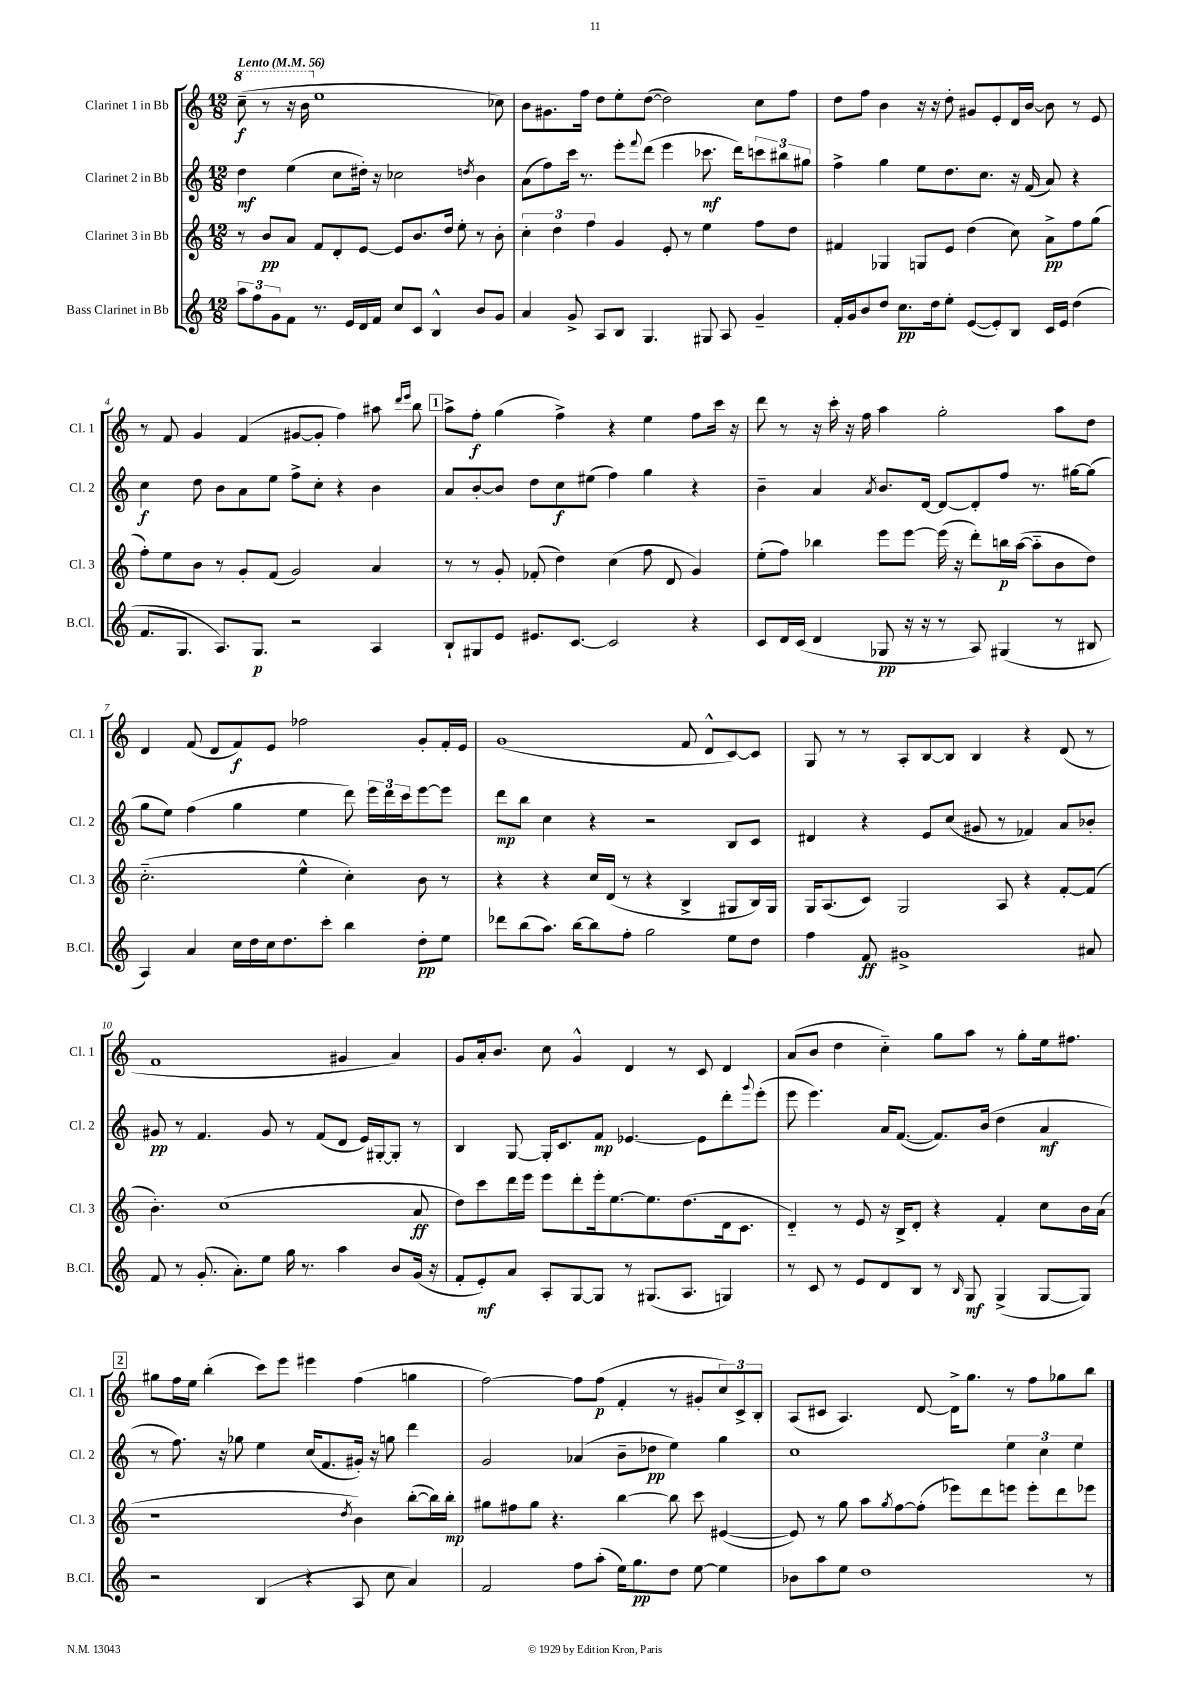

**kern	**dynam	**kern	**dynam	**kern	**dynam	**kern	**dynam
*part4	*part4	*part3	*part3	*part2	*part2	*part1	*part1
*staff4	*staff4	*staff3	*staff3	*staff2	*staff2	*staff1	*staff1
*I"Bass Clarinet in Bb	*	*I"Clarinet 3 in Bb	*	*I"Clarinet 2 in Bb	*	*I"Clarinet 1 in Bb	*
*I'B.Cl.	*	*I'Cl. 3	*	*I'Cl. 2	*	*I'Cl. 1	*
*clefG2	*	*clefG2	*	*clefG2	*	*clefG2	*
*k[]	*	*k[]	*	*k[]	*	*k[]	*
*M12/8	*	*M12/8	*	*M12/8	*	*M12/8	*
*MM56	*	*MM56	*	*MM56	*	*MM56	*
*	*	*	*	*	*	*8va	*
=1	=1	=1	=1	=1	=1	=1	=1
!	!	!	!	!	!	!LO:TX:a:B:t=Lento	!
12aa\L	.	8r	.	4dd\	mf	(8ccc~\	f
12ff\	.	.	.	.	.	.	.
.	.	8b/L	pp	.	.	8r	.
12g\	.	.	.	.	.	.	.
8f\J	.	8a/J	.	(4ee\	.	16r	.
.	.	.	.	.	.	16bb\	.
*	*	*	*	*	*	*X8va	*
8.r	.	8f/L	.	.	.	1ee	.
.	.	8d'/	.	8cc\L	.	.	.
16e/LL	.	.	.	.	.	.	.
16d/	.	[8e/J	.	16dd#X'\Jk)	.	.	.
16f/JJ	.	.	.	16r	.	.	.
8cc/L	.	8e/L]	.	2cc-X\	.	.	.
8c/J	.	8.b/	.	.	.	.	.
4B^^/	.	.	.	.	.	.	.
.	.	16dd/Jk	.	.	.	.	.
.	.	8ee'\	.	.	.	.	.
.	.	.	.	8qddn/	.	.	.
8b/L	.	8r	.	4b\	.	.	.
8g/J	.	8b'\	.	.	.	8cc-X\)	.
=2	=2	=2	=2	=2	=2	=2	=2
4a/	.	6cc'\	.	(8a\L	.	8b\L	.
.	.	.	.	8ff\)	.	8.g#X\	.
.	.	6dd\	.	.	.	.	.
8g^/	.	.	.	16ccc\Jk	.	.	.
.	.	.	.	8.r	.	16ff\Jk	.
.	.	6ff\	.	.	.	.	.
8A/L	.	.	.	.	.	8dd\L	.
8B/J	.	4g/	.	8eee'\L	.	8ee'\	.
.	.	.	.	8qqfff/	.	.	.
4.G/	.	.	.	(8ddd\J	.	([8dd\J	.
.	.	8e'/	.	4eee\	.	2dd\])	.
.	.	8r	.	.	.	.	.
8G#X/	.	4ee\	.	8.ccc-X\	mf	.	.
8A/	.	.	.	.	.	.	.
.	.	.	.	16ddd\KL)	.	.	.
4g~/	.	8ff\L	.	12cccn\	.	8cc\L	.
.	.	.	.	12bb#X\	.	.	.
.	.	8dd\J	.	.	.	8ff\J	.
.	.	.	.	12gg#X\J	.	.	.
=3	=3	=3	=3	=3	=3	=3	=3
16f'/LL	.	4f#X/	.	4ff^\	.	8dd\L	.
16g/J	.	.	.	.	.	.	.
8b/	.	.	.	.	.	8ff\J	.
8dd/J	.	4G-X/	.	4gg\	.	4b\	.
8.cc\L	pp	.	.	.	.	.	.
.	.	8Gn/L	.	8ee\L	.	16r	.
16dd\k	.	.	.	.	.	16r	.
8ee'\J	.	8e/J	.	8.dd\	.	8dd'\	.
([8e/L	.	(4dd\	.	.	.	8g#X/L	.
.	.	.	.	8.cc\J	.	.	.
8e'/])	.	.	.	.	.	8e'/	.
8B/J	.	8cc\)	.	16r	.	16d/L	.
.	.	.	.	(16f/	.	[16b/JJ	.
16c/LL	.	8a^\L	pp	8a/)	.	8b\]	.
16e/JJ	.	.	.	.	.	.	.
(4dd\	.	8ff\	.	4r	.	8r	.
.	.	(8gg\J	.	.	.	8e/	.
!!LO:LB:g=z
=4	=4	=4	=4	=4	=4	=4	=4
8.f/L	.	8ff'\L)	.	4cc\	f	8r	.
.	.	8ee\	.	.	.	8f/	.
8.G/J	.	.	.	.	.	.	.
.	.	8b\J	.	8dd\	.	4g/	.
8.A/L)	.	8r	.	8b\L	.	.	.
.	.	8g'/L	.	8a\	.	(4f/	.
8.G/J	p	.	.	.	.	.	.
.	.	(8f/J	.	8ee\J	.	.	.
2r	.	2g/)	.	8ff^\L	.	[8g#X/L	.
.	.	.	.	8cc'\J	.	8g#'/J]	.
.	.	.	.	4r	.	4ff\)	.
4A/	.	4a/	.	4b\	.	8aa#X\	.
.	.	.	.	.	.	16qqddd/LL	.
.	.	.	.	.	.	16qqeee/JJ	.
.	.	.	.	.	.	8bb\	.
!!LO:REH:place=s1:t=1
=5	=5	=5	=5	=5	=5	=5	=5
8B`/L	.	8r	.	8a/L	.	8aa^\L	.
8G#X/	.	8r	.	[8b'/	.	8ff'\J	f
8e/J	.	8g'/	.	8b/J]	.	(4gg\	.
8.e#X/L	.	(8f-X'/	.	8dd\L	.	.	.
.	.	4dd\)	.	8cc\	f	4ff^\)	.
[8.c/J	.	.	.	.	.	.	.
.	.	.	.	(8ee#X\J	.	.	.
2c/]	.	(4cc\	.	4ff\)	.	4r	.
.	.	8ff\	.	4gg\	.	4ee\	.
.	.	8d/	.	.	.	.	.
4r	.	4g/)	.	4r	.	8ff\L	.
.	.	.	.	.	.	16ccc\Jk	.
.	.	.	.	.	.	16r	.
=6	=6	=6	=6	=6	=6	=6	=6
8c/L	.	(8ee'\L	.	4b~\	.	8ddd\	.
16d/L	.	8ff\J)	.	.	.	8r	.
(16c/JJ	.	.	.	.	.	.	.
4d/	.	4bb-X\	.	4a/	.	16r	.
.	.	.	.	.	.	16ccc'\	.
.	.	.	.	.	.	16r	.
.	.	.	.	.	.	16ff\	.
.	.	.	.	8qa/	.	.	.
8G-X/	pp	8eee\L	.	8.b/L	.	4aa\	.
16r	.	[8eee\J	.	.	.	.	.
16r	.	.	.	[16d/Jk	.	.	.
8r	.	(16eee\]	.	8d/L_	.	2gg'\	.
.	.	16r	.	.	.	.	.
8A/)	.	8ddd'\L)	.	8d'/]	.	.	.
(4G#X/	.	16bbn\L	p	8ff/J	.	.	.
.	.	([16aa\JJ	.	.	.	.	.
.	.	8aa\L]	.	8.r	.	.	.
8r	.	8b\	.	.	.	8aa\L	.
.	.	.	.	[16gg#X\KL	.	.	.
8B#X/	.	8dd\J)	.	(8gg#\J]	.	8dd\J	.
!!LO:LB:g=z
=7	=7	=7	=7	=7	=7	=7	=7
4A/)	.	(2.cc\	.	8gg\L	.	4d/	.
.	.	.	.	8ee\J)	.	.	.
4a/	.	.	.	(4ff\	.	(8f/	.
.	.	.	.	.	.	8d/L	.
16cc\LL	.	.	.	4gg\	.	8f/)	f
16dd\	.	.	.	.	.	.	.
16cc\J	.	.	.	.	.	8e/J	.
8.dd\	.	.	.	.	.	.	.
.	.	4ee^^\	.	4ee\	.	2ff-X\	.
8ccc'\J	.	.	.	.	.	.	.
4bb\	.	4cc'\)	.	8ddd\)	.	.	.
.	.	.	.	24eee\LL	.	.	.
.	.	.	.	24ddd\	.	.	.
.	.	.	.	24ccc\J	.	.	.
8dd'\L	pp	8b\	.	[8eee\	.	8g'/L	.
8ee\J	.	8r	.	8eee\J]	.	16f'/L	.
.	.	.	.	.	.	16e/JJ	.
=8	=8	=8	=8	=8	=8	=8	=8
8ddd-X\L	.	4r	.	8ddd\L	mp	(1g	.
(8bb\	.	.	.	8bb\J	.	.	.
8.aa\J)	.	4r	.	4cc\	.	.	.
[16bb\KL	.	.	.	.	.	.	.
8bb\]	.	16cc/LL	.	4r	.	.	.
.	.	(16d/JJ	.	.	.	.	.
8ff'\J	.	8r	.	.	.	.	.
2gg\	.	4r	.	2r	.	.	.
.	.	4B^/	.	.	.	8f/	.
.	.	.	.	.	.	8d^^/L	.
8ee\L	.	8G#X/L	.	8B/L	.	[8c/)	.
8dd\J	.	16B/L)	.	8c/J	.	8c/J]	.
.	.	16G#/JJ	.	.	.	.	.
=9	=9	=9	=9	=9	=9	=9	=9
4ff\	.	16G/KL	.	4d#X/	.	8G/	.
.	.	(8.A/	.	.	.	.	.
.	.	.	.	.	.	8r	.
8f/	ff	8c/J)	.	4r	.	8r	.
1g#X^	.	2G/	.	.	.	8A'/L	.
.	.	.	.	8e/L	.	[8B/	.
.	.	.	.	(8cc/J	.	8B/J]	.
.	.	.	.	8g#X/	.	4B/	.
.	.	8A/	.	8r	.	.	.
.	.	4r	.	4f-X/)	.	4r	.
.	.	[8f'/L	.	8a/L	.	(8d/	.
8a#X/	.	(8f/J]	.	8b-X'/J	.	8r	.
!!LO:LB:g=z
=10	=10	=10	=10	=10	=10	=10	=10
8f/	.	4.b'\)	.	8g#X/	pp	1f	.
8r	.	.	.	8r	.	.	.
(8.g'/	.	.	.	4.f/	.	.	.
.	.	(1cc	.	.	.	.	.
8.a'\L)	.	.	.	.	.	.	.
8ee\J	.	.	.	8g#/	.	.	.
16gg\	.	.	.	8r	.	.	.
8.r	.	.	.	.	.	.	.
.	.	.	.	(8f/L	.	.	.
4aa\	.	.	.	8d/J	.	4g#X/	.
.	.	.	.	16e/LL)	.	.	.
.	.	.	.	[16G#X'/J	.	.	.
8b/L	.	.	.	8G#'/J]	.	4a/)	.
(16g/Jk	.	8a/	ff	8r	.	.	.
16r	.	.	.	.	.	.	.
=11	=11	=11	=11	=11	=11	=11	=11
8f'/L	.	8dd\L)	.	4B/	.	8g/L	.
8e'/)	mf	8ccc\	.	.	.	16a'/k	.
.	.	.	.	.	.	8.b/J	.
8a/J	.	16ddd\L	.	[8G/	.	.	.
.	.	16eee\JJ	.	.	.	.	.
8A'/L	.	8eee\L	.	16G'/KL]	.	8cc\	.
.	.	.	.	8.c/	.	.	.
[8G/	.	8ddd'\	.	.	.	4g^^/	.
8G/J]	.	16eee'\k	.	8f/J	mp	.	.
.	.	[8.ee\	.	.	.	.	.
8r	.	.	.	[4.e-X/	.	4d/	.
(8.G#X/L	.	8.ee\]	.	.	.	.	.
.	.	.	.	.	.	8r	.
8.A/J	.	(8.dd\	.	.	.	.	.
.	.	.	.	8e-\L]	.	8c/	.
4Gn/)	.	16d\k	.	8ddd'\	.	4d/	.
.	.	8.c\J	.	.	.	.	.
.	.	.	.	8qqggg/	.	.	.
.	.	.	.	(8eee'\J	.	.	.
=12	=12	=12	=12	=12	=12	=12	=12
8r	.	4d/)	.	8eee\	.	(8a/L	.
8c/	.	.	.	4.eee\)	.	8b/J	.
8r	.	8r	.	.	.	4dd\	.
8e/L	.	8e/	.	.	.	.	.
8d/	.	16r	.	16a/KL	.	4cc\)	.
.	.	16B^/KL	.	([8.f/J	.	.	.
8B/J	.	8d'/J	.	.	.	.	.
8r	.	4r	.	8.f/L])	.	8gg\L	.
16qqB/	.	.	.	.	.	.	.
8G/	mf	.	.	.	.	8aa\J	.
.	.	.	.	(16b/Jk	.	.	.
(4G^/	.	4f'/	.	4dd\	.	8r	.
.	.	.	.	.	.	8gg'\L	.
[8G/L	.	8cc\L	.	4a/	mf	16ee\k	.
.	.	.	.	.	.	8.ff#X\J	.
8G/J])	.	16b\L	.	.	.	.	.
.	.	(16a\JJ	.	.	.	.	.
!!LO:LB:g=z
!!LO:REH:place=s1:t=2
=13	=13	=13	=13	=13	=13	=13	=13
2r	.	1r	.	8r	.	8gg#X\L	.
.	.	.	.	8.ff\)	.	16ff\L	.
.	.	.	.	.	.	16ee\JJ	.
.	.	.	.	.	.	(4bb'\	.
.	.	.	.	16r	.	.	.
.	.	.	.	8gg-X\	.	.	.
(4B/	.	.	.	4ee\	.	8ccc\L)	.
.	.	.	.	.	.	8eee\J	.
4r	.	.	.	(16cc/KL	.	4eee#X\	.
.	.	.	.	8.f/	.	.	.
.	.	8qdd/	.	.	.	.	.
8A/	.	4b\)	.	16g#X'/Jk)	.	(4ff\	.
.	.	.	.	16r	.	.	.
8cc\	.	.	.	8ggn\	.	.	.
4a/)	.	([8bb'\L	.	4ddd\	.	4ggn\	.
.	.	16bb\L])	.	.	.	.	.
.	.	16bb'\JJ	mp	.	.	.	.
=14	=14	=14	=14	=14	=14	=14	=14
2f/	.	8gg#X\L	.	2g/	.	[2ff\)	.
.	.	8ff#X\	.	.	.	.	.
.	.	8gg#\J	.	.	.	.	.
.	.	4.r	.	.	.	.	.
8ff\L	.	.	.	(4a-X/	.	8ff\L]	.
(8aa'\J	.	.	.	.	.	(8ff\J	p
16ee\KL)	.	[4bb\	.	8b~\L	.	4f'/	.
8.gg\	pp	.	.	.	.	.	.
.	.	.	.	8dd-X\J	pp	.	.
8dd\J	.	8bb\]	.	4ee\)	.	8r	.
[8ee\	.	8ccc\	.	.	.	8g#X'/L	.
4ee\]	.	([4e#X/	.	4gg\	.	12cc/)	.
.	.	.	.	.	.	12c^/	.
.	.	.	.	.	.	12B'/J	.
=15	=15	=15	=15	=15	=15	=15	=15
8b-X\L	.	8e#/])	.	1cc	.	(8A/L	.
8aa\	.	8r	.	.	.	8c#X/J	.
8ee\J	.	8gg\	.	.	.	4.A/)	.
1dd	.	8aa\L	.	.	.	.	.
.	.	8qgg/	.	.	.	.	.
.	.	[8ff\	.	.	.	.	.
.	.	(8ff'\J]	.	.	.	[8d/	.
.	.	8eee-X\L)	.	.	.	16d^\KL]	.
.	.	.	.	.	.	8.gg\J	.
.	.	8ddd\	.	.	.	.	.
.	.	8eeen\J	.	6ee\	.	8r	.
.	.	8eee'\L	.	.	.	8ff\L	.
.	.	.	.	6cc\	.	.	.
.	.	8ddd\	.	.	.	8gg-X\	.
.	.	.	.	6ee\	.	.	.
8r	.	8eee-X\J	.	.	.	8bb\J	.
==	==	==	==	==	==	==	==
*-	*-	*-	*-	*-	*-	*-	*-
